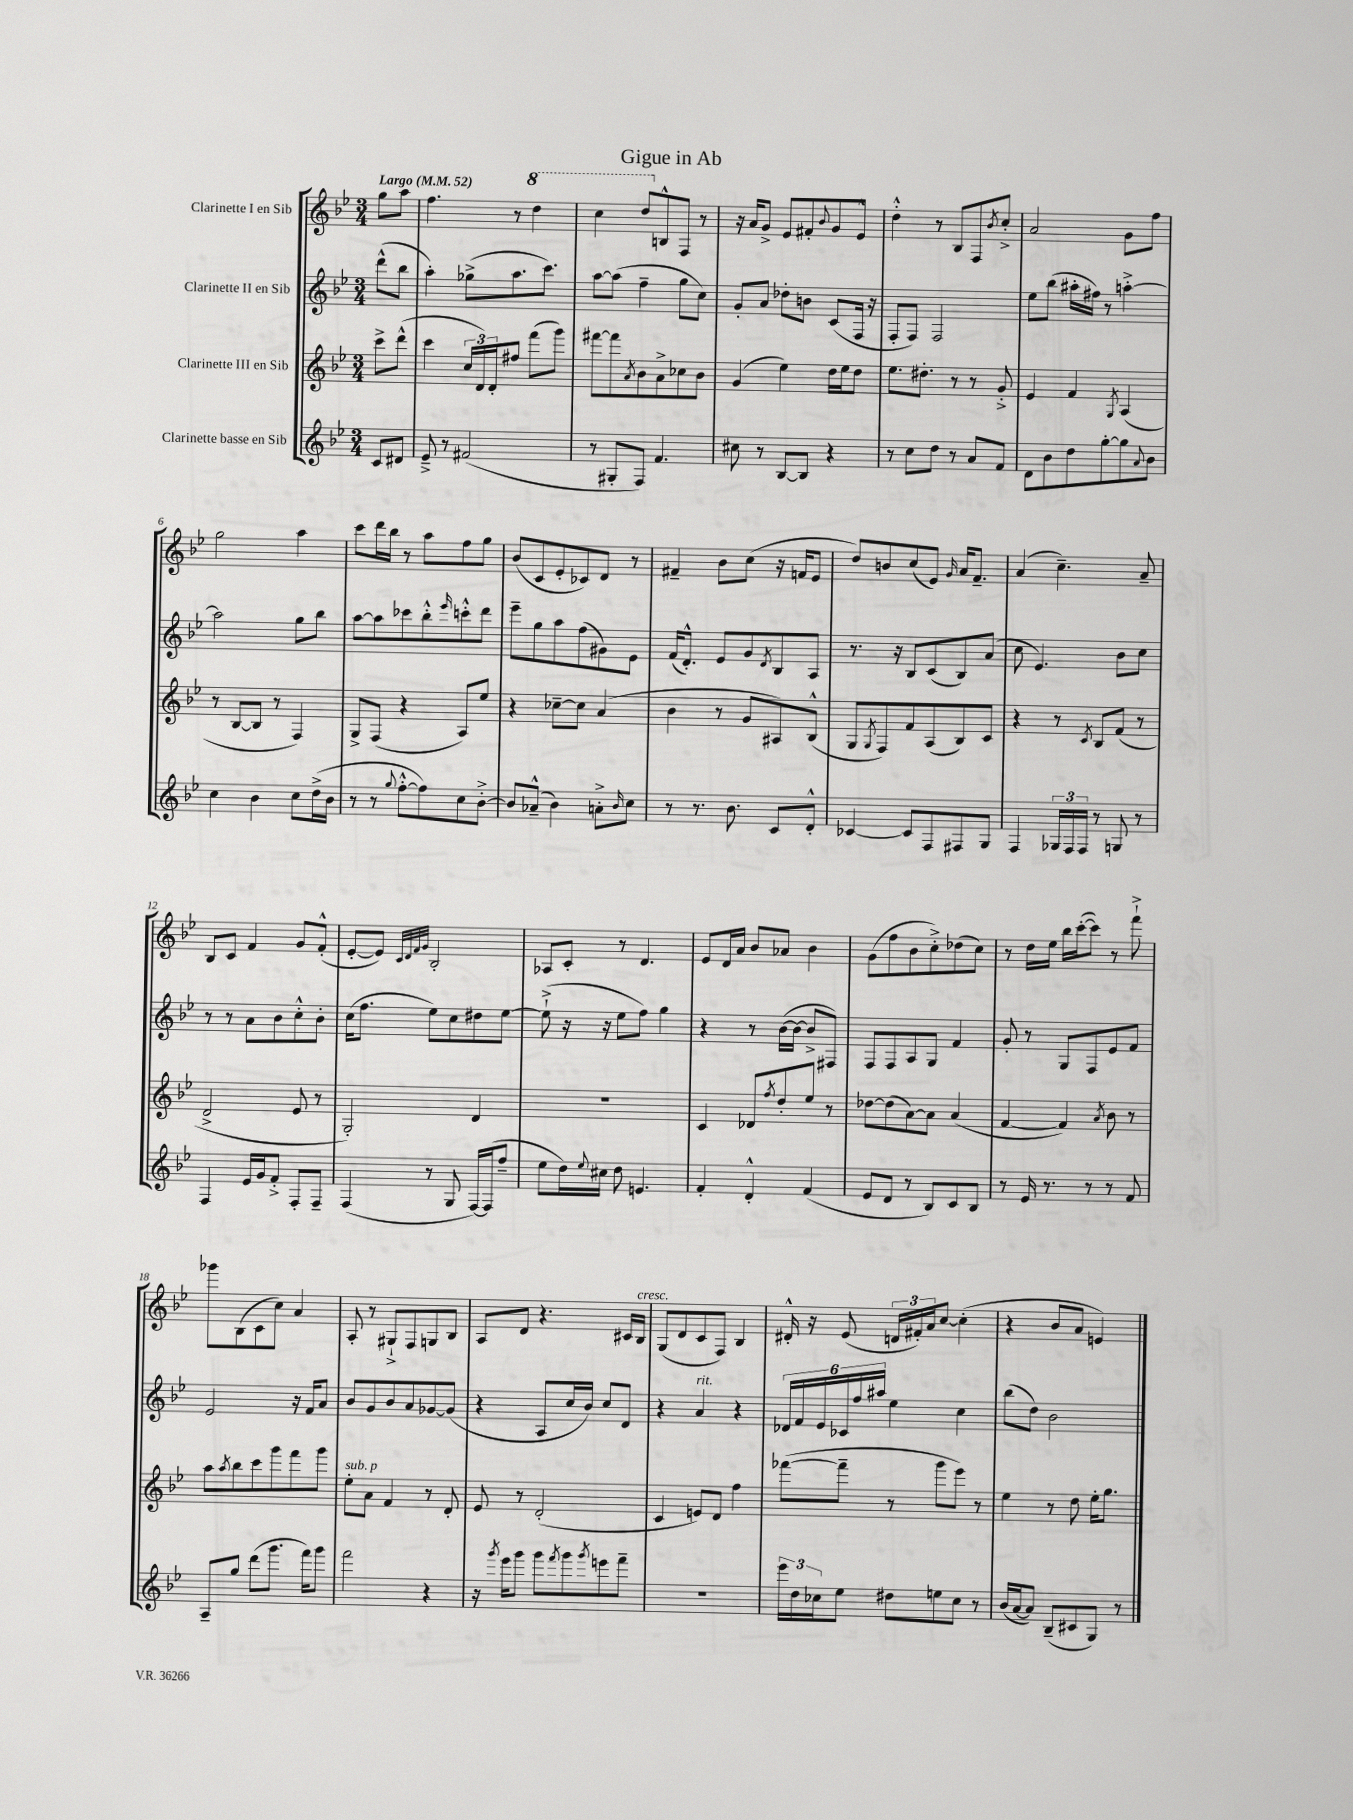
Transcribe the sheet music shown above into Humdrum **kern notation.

**kern	**kern	**kern	**kern
*part4	*part3	*part2	*part1
*staff4	*staff3	*staff2	*staff1
*I"Clarinette basse en Sib	*I"Clarinette III en Sib	*I"Clarinette II en Sib	*I"Clarinette I en Sib
*clefG2	*clefG2	*clefG2	*clefG2
*k[b-e-]	*k[b-e-]	*k[b-e-]	*k[b-e-]
*M3/4	*M3/4	*M3/4	*M3/4
*MM52	*MM52	*MM52	*MM52
=	=	=	=
!	!	!	!LO:TX:a:B:t=Largo
8c/L	8ccc^\L	(8ddd^^\L	8gg\L
8d#X/J	(8ddd^^\J	8bb-\J	8aa\J
=1	=1	=1	=1
8e-~^/	4ccc\	4aa'\)	4.ff\
8r	.	.	.
(2f#X/	24cc/LL	(8gg-X^\L	.
.	24d/)	.	.
.	24d'/J	.	.
.	8ff#X/J	8.aa\	8r
*	*	*	*8va
.	(8fff\L	.	4ddd\
.	.	8.ccc\J)	.
.	8ggg\J)	.	.
=2	=2	=2	=2
8r	[8fff#X\L	[8aa\L	4ccc\
8G#X'/L	8fff#\]	(8aa\J]	.
.	8qa/	.	.
8F/J)	8b-\	4ff~\	8ddd/L
*	*	*	*X8va
4.f/	8a^\	.	8Bn^^/
.	8cc-X\	8gg\L	8F/J
.	8b-\J	8cc\J)	8r
=3	=3	=3	=3
8cc#X\	(4g/	8g'/L	16r
.	.	.	16a/KL
8r	.	8a/J	8g^/J
[8B-/L	4ee-\)	8dd-X'\L	8e-/L
8B-/J]	.	8bn\J	8f#X'/
.	.	.	8qqb-/
4r	16dd\LL	(8c/L	8g/
.	16ee-\J	.	.
.	8dd\J	16F/Jk	8e-^^/J
.	.	16r	.
=4	=4	=4	=4
8r	8.ee-\L	8F'/L	4dd'^^\
8cc\L	.	8F/J)	.
.	8.dd#X'\J	.	.
8dd\J	.	2F/	8r
8r	8r	.	8B-/L
8a/L	8r	.	8F/
.	.	.	8qb-/
8f/J	8g'^/	.	8cc'^/J
=5	=5	=5	=5
8d\L	4e-/	8ee-\L	2a/
8b-\	.	(8bb-\J	.
8dd\	4f/	16aa#X'\LL	.
.	.	16ff#X\JJ)	.
[8gg'\	.	8r	.
.	8qG/	.	.
8gg\]	(4A/	[4aan'^\	8g\L
8qqa/	.	.	.
8b-\J	.	.	8ff\J
!!LO:LB:g=z
=6	=6	=6	=6
4cc\	8r	2aa\]	2gg\
.	[8B-/L	.	.
4b-\	8B-/J]	.	.
.	8r	.	.
8cc\L	4F/)	8gg\L	4aa\
(16dd^\L	.	8bb-\J	.
16b-\JJ	.	.	.
=7	=7	=7	=7
8r	8G^/L	[8aa\L	8ccc\L
8r	(8F/J	8aa\]	16ddd\L
.	.	.	16bb-\JJ
8qqgg/	.	.	.
[8ff'^^\L	4r	8ccc-X\	8r
8ff\])	.	8bb-'^^\	8aa\L
.	.	16qqeee-/	.
8cc\	8A/L)	8cccn'^^\	8ff\
[8b-'^\J	8ee-/J	8ddd\J	8gg\J
=8	=8	=8	=8
8b-/L]	4r	8eee-~\L	(8b-/L
(8a-X~^^/J	.	8gg\	8c/
4b-\)	[8cc-X~\L	8aa\	8e-'/
.	8cc-\J]	(8ff\	8c-X/)
8an'^\L	(4a/	8g#X\)	8d/J
16qqb-/	.	.	.
8cc\J	.	8e-\J	8r
=9	=9	=9	=9
8r	4b-\	(16f/KL	4f#X~/
.	.	8.d'^^/J)	.
8.r	.	.	.
.	8r	8e-/L	8b-\L
8.b-\	.	.	.
.	8g/L	8g/	(8cc\J
.	.	8qd/	.
8c/L	8A#X/)	8B-/	16r
.	.	.	16fn/KL
8d'^^/J	(8B-^^/J	8A/J	8e-/J
=10	=10	=10	=10
[4c-X/	8G/L	8.r	8dd/L)
.	8qG/	.	.
.	8F/)	.	8bn/
.	.	16r	.
8c-/L]	8f/	8B-/L	(8cc/
8F/	(8A/	(8c/	8e-/J)
.	.	.	16qqg/
8F#X/	8B-/)	8B-/)	16a/KL
.	.	.	8.f~/J
8G/J	8c/J	(8a/J	.
=11	=11	=11	=11
4F/	4r	8cc\	(4a/
.	.	4.e-/)	.
24G-X/LL	8r	.	4.cc~\)
24F/	.	.	.
24F/JJ	.	.	.
.	8qc/	.	.
8r	8B-/L	.	.
8Gn/	(8f/J	8b-\L	.
8r	8r	8cc\J	8a~/
!!LO:LB:g=z
=12	=12	=12	=12
4F/	2d^/	8r	8B-/L
.	.	8r	8c/J
16e-/LL	.	8a\L	4f/
16g/J	.	.	.
8f'^/J	.	8b-\	.
8F'/L	8e-/	8cc'^^\	8g/L
8F~/J	8r	8b-'\J	(8f'^^/J
=13	=13	=13	=13
(4F/	2G'/)	(16cc\KL	[8e-'/L
.	.	8.ff\J	.
.	.	.	8e-/J])
.	.	.	32qqc/LLL
.	.	.	32qqd/
.	.	.	32qqf/
.	.	.	32qqg/JJJ
8r	.	8ee-\L)	2B-'/
8G/	.	8cc\	.
[16F/LL)	4d/	8dd#X\	.
(16F/J]	.	.	.
8ff~/J	.	[8ee-\J	.
=14	=14	=14	=14
8ee-\L	2.r	(8ee-`^\]	8A-X/L
16dd\L)	.	16r	8c'/J
8qqee-/	.	.	.
16cc#X\JJ	.	16r	.
8dd\	.	8ee-\L	8r
4.en/	.	8ff\J)	4.d/
.	.	4gg\	.
=15	=15	=15	=15
4f'/	4c/	4r	8e-/L
.	.	.	16d/L
.	.	.	16a/JJ
4d'^^/	8d-X/L	8r	8b-/L
.	8qff/	.	.
.	8dd'/	([16b-\LL	8a-X/J
.	.	16b-\JJ_	.
(4f/	8ee-/J	8b-^/L]	4b-\
.	8r	8F#X/J)	.
=16	=16	=16	=16
8e-/L	[8dd-X\L	8F/L	(8g\L
8d/J	(8dd-\]	8F/	8ff\
8r	[8a\)	8A/	8b-\
8B-/L)	8a\J]	8G/J	8cc'^\)
8c/	(4a/	4f/	(8dd-X\
8B-/J	.	.	8cc\J)
=17	=17	=17	=17
8r	[4f/	8g'/	8r
16e-/	.	8r	16dd\LL
8.r	.	.	16ee-\JJ
.	4f/])	8G/L	16bb-\LL
.	.	.	([16ccc'\J
8r	.	8F/	8ccc\J])
.	8qa/	.	.
8r	8b-\	8e-/	8r
8f/	8r	8f/J	8fff`^\
!!LO:LB:g=z
=18	=18	=18	=18
8A~/L	8aa\L	2e-/	8ggg-X\L
.	8qaa/	.	.
8gg/J	8bb-\	.	(8B-\
(8ddd\L	8ccc\	.	8c\
8.ggg\J	8ggg\	.	8cc\J)
.	8fff\	16r	4a/
16fff\KL)	.	16f/KL	.
8ggg\J	8ggg\J	8a/J	.
=19	=19	=19	=19
!	!LO:TX:a:i:t=sub. p	!	!
2fff\	8ee-'\L	8b-/L	8A'/
.	8a\J	8g/	8r
.	4f/	8b-/	8G#X`^/L
.	.	8a/	8F/
4r	8r	[8g-X/	8Gn/
.	8d'/	(8g-/J]	8B-/J
=20	=20	=20	=20
16r	8e-/	4r	8A/L
8qggg/	.	.	.
16eee-\KL	.	.	.
8ggg\J	8r	.	8d/J
8ggg\L	(2d'/	8A/L	4.r
8qfff/	.	.	.
8ggg\	.	16cc/L	.
.	.	16b-/JJ)	.
8qggg/	.	.	.
8eeen\	.	8cc/L	.
8fff~\J	.	8d/J	16c#X/LL
!	!	!	!LO:TX:a:i:t=cresc.
.	.	.	16B-/JJ
=21	=21	=21	=21
2.r	4c/	4r	(8G/L
.	.	.	8d/
!	!	!LO:TX:a:i:t=rit.	!
.	8en/L)	4a/	8c/
.	8d/J	.	8F/J)
.	4ff\	4r	4B-/
=22	=22	=22	=22
24eee-\LL	([8fff-X\L	24d-X/LL	16d#X'^^/
24dd\	.	24f/	.
.	.	.	16r
24cc-X\J	.	24e-/	.
8ee-\J	8fff-~\J]	24c-X/	(8e-/
.	.	24ff/	.
.	.	24aa#X/JJ	.
8dd#X\L	8r	4ee-\	24dn/LL
.	.	.	24f#X'/)
.	.	.	24a/J
8een\	8ggg\L	.	[8cc/J
8cc-\J	8eee-\J)	4cc\	(4cc'\]
8r	8r	.	.
=23	=23	=23	=23
(16b-/LL	4ee-\	(8bb-\L	4r
[16a/J	.	.	.
8a/J])	.	8dd\J)	.
(8B-~/L	8r	2b-\	8b-/L
8c#X/	8dd\	.	8a/J
8G/J)	16ee-'\KL	.	4en/)
.	8.gg\J	.	.
8r	.	.	.
==	==	==	==
*-	*-	*-	*-
